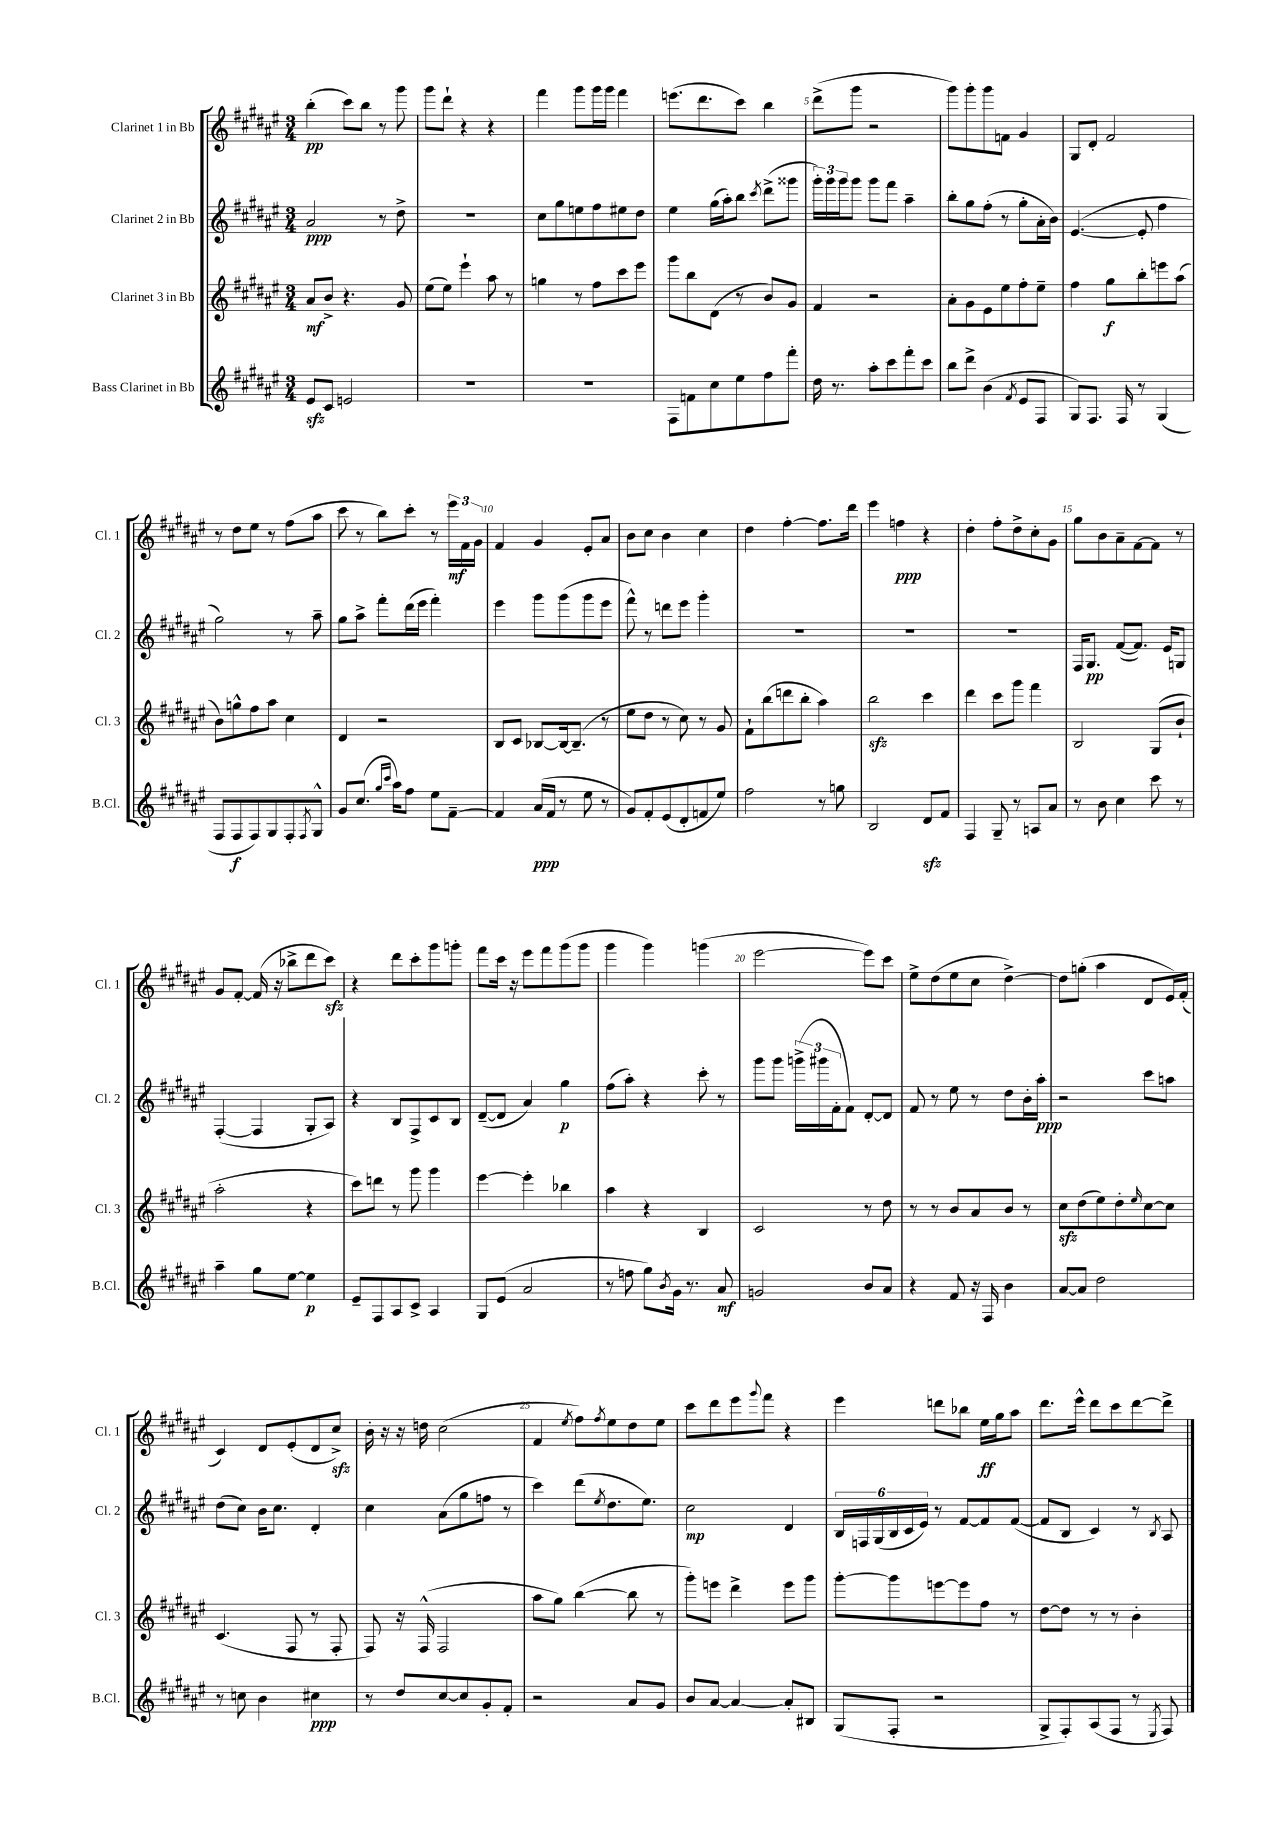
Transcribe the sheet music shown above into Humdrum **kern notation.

**kern	**kern	**kern	**kern
*staff4	*staff3	*staff2	*staff1
*clefG2	*clefG2	*clefG2	*clefG2
*k[f#c#g#d#a#e#]	*k[f#c#g#d#a#e#]	*k[f#c#g#d#a#e#]	*k[f#c#g#d#a#e#]
*M3/4	*M3/4	*M3/4	*M3/4
8e#	8a#	2a#	(4bb'
8c#	8b^	.	.
2e	4.r	.	8ccc#)
.	.	.	8bb
.	.	8r	8r
.	8g#	8dd#^	8ggg#
=	=	=	=
2.r	(8ee#	2.r	8ggg#
.	8ee#)	.	8ddd#`
.	4eee#`	.	4r
.	8aa#	.	4r
.	8r	.	.
=	=	=	=
2.r	4gg	8cc#	4fff#
.	.	8gg#	.
.	8r	8ee	8ggg#
.	8ff#	8ff#	16ggg#
.	.	.	16ggg#
.	8ccc#	8ee#	4fff#
.	8eee#	8dd#	.
=	=	=	=
8F#	8ggg#	4ee#	(8.eee
8f	8bb	.	.
.	.	.	8.ddd#
8cc#	(8d#	(16gg#	.
.	.	16aa#')	.
8ee#	8r	8bb	8ccc#)
.	.	8qccc#	.
8ff#	8b)	(8ddd#^	4bb
8fff#'	8g#	8ggg##	.
=	=	=	=
16dd#	4f#	24ggg#')	(8ddd#^
.	.	24ggg#	.
8.r	.	.	.
.	.	24ggg#	.
.	.	8ggg#	8ggg#
8aa#'	2r	8ggg#	2r
8ccc#	.	8fff#	.
8fff#'	.	4aa#~	.
8ccc#	.	.	.
=	=	=	=
8bb	8a#'	8bb'	8ggg#)
8ddd#^	8g#	8gg#	8ggg#'
(4b	8e#	(8ff#'	8ggg#
.	8ee#	8r	8f
8qf#	.	.	.
8e#	8ff#'	8gg#'	4g#
8F#	8ee#~	16a#'	.
.	.	16b)	.
=	=	=	=
8G#)	4ff#	([4.e#	8G#
8.F#	.	.	8d#'
.	8gg#	.	2f#
16F#	.	.	.
8r	8bb'	8e#']	.
(4G#	8eee	4ff#	.
.	(8aa#	.	.
=	=	=	=
8F#	8b)	2gg#)	8r
8F#	8gg^^	.	8dd#
8F#)	8ff#	.	8ee#
8G#	8aa#	.	8r
8F#'	4cc#	8r	(8ff#
8qF#	.	.	.
8G#^^	.	8aa#~	8aa#
=	=	=	=
8g#	4d#	8gg#	8ccc#
(8.cc#	.	8aa#^	8r
.	2r	8fff#'	8bb)
16qqgg#	.	.	.
16qqccc#	.	.	.
16aa#)	.	.	.
8ff#	.	(16ddd#	8ccc#'
.	.	16eee#	.
8ee#	.	4fff#')	8r
[8f#~	.	.	24eee#
.	.	.	24f#
.	.	.	24g#
=	=	=	=
4f#]	8B	4eee#	4f#
.	8c#	.	.
(16a#	[8B-	8ggg#	4g#
16f#	.	.	.
8r	16B-_	(8ggg#	.
.	(8.B-~]	.	.
8ee#	.	8ggg#	8e#'
8r	8r	8eee#	8a#
=	=	=	=
8g#)	8ee#	8fff#^^)	8b
8f#'	8dd#	8r	8cc#
(8e#	8r	8ddd	4b
8d#'	8cc#)	8eee#	.
8f	8r	4ggg#'	4cc#
8ee#)	8g#	.	.
=	=	=	=
2ff#	8f#`	2.r	4dd#
.	(8bb	.	.
.	8ddd	.	[4ff#'
.	8bb'	.	.
8r	4aa#)	.	8.ff#]
8gg	.	.	.
.	.	.	16ddd#
=	=	=	=
2B	2bb	2.r	4eee#
.	.	.	4ff
8d#	4ccc#	.	4r
8f#	.	.	.
=	=	=	=
4F#	4ddd#	2.r	4dd#'
8G#~	8ccc#	.	8ff#'
8r	8ggg#	.	8dd#^
8A	4fff#	.	8cc#'
8a#	.	.	8g#
=	=	=	=
8r	2B	16F#	8gg#
.	.	8.G#	.
8b	.	.	8b
4cc#	.	([8f#	8a#~
.	.	8.f#])	[8f#
8ccc#	(8G#	.	8f#]
.	.	16e#	.
8r	8b`	8G	8r
=	=	=	=
4aa#~	2aa#'	([4F#'	8g#
.	.	.	[8f#'
8gg#	.	4F#]	(16f#]
.	.	.	16r
[8ee#	.	.	8bb-^
4ee#]	4r	8G#'	8ddd#
.	.	8A#)	8ccc#)
=	=	=	=
8e#~	8ccc#)	4r	4r
8F#	8ddd	.	.
8A#	8r	8B	8ddd#
8c#^	8ggg#	8F#^	8ccc#'
4A#	4ggg#	8c#	8ggg#
.	.	8B	8ggg'
=	=	=	=
8G#	[4eee#	([8d#~	8fff#
(8e#	.	8d#]	16ccc#
.	.	.	16r
2a#	4eee#']	4a#)	8eee#
.	.	.	8fff#
.	4bb-	4gg#	(8ggg#
.	.	.	8ggg#
=	=	=	=
8r	4aa#	(8ff#	4ggg#
8ff	.	8aa#')	.
8gg#)	4r	4r	4ggg#)
8qb	.	.	.
16g#	.	.	.
8.r	.	.	.
.	4B	8ccc#'	(4ggg
8a#	.	8r	.
=	=	=	=
2g	2c#	8ggg#	[2eee#
.	.	8ggg#	.
.	.	(24ggg^	.
.	.	24ggg#	.
.	.	24f#'	.
.	.	8f#)	.
8b	8r	[8d#'	8eee#])
8a#	8dd#	8d#]	8ccc#
=	=	=	=
4r	8r	8f#	8ee#^
.	8r	8r	(8dd#
8f#	8b	8ee#	8ee#
16r	8a#	8r	8cc#
16F#	.	.	.
4b	8b	8dd#	[4dd#^)
.	8r	16b'	.
.	.	16aa#'	.
=	=	=	=
[8a#	8cc#	2r	8dd#]
8a#]	(8dd#	.	(8gg'
2dd#	8ee#)	.	4aa#
.	8dd#'	.	.
.	16qqee#	.	.
.	[8cc#	8ccc#	8d#
.	8cc#]	8aa	16e#)
.	.	.	(16f#'
=	=	=	=
8r	(4.c#	(8dd#	4c#)
8cc	.	8cc#)	.
4b	.	16b	8d#
.	.	8.cc#	.
.	8F#	.	(8e#'
4cc#	8r	4d#'	8d#
.	8F#'	.	8cc#^)
=	=	=	=
8r	8F#)	4cc#	16b'
.	.	.	16r
8dd#	16r	.	16r
.	(16F#^^	.	16dd
[8cc#	2F#	(8a#	(2cc#
8cc#]	.	8gg#	.
8g#'	.	8ff	.
8f#'	.	8r	.
=	=	=	=
2r	8aa#	4ccc#)	4f#
.	8gg#)	.	.
.	.	.	8qee#
.	([4bb	(8ddd#	8ff#)
.	.	8qee#	8qff#
.	.	8.dd#	8ee#
8a#	8bb]	.	8dd#
.	.	8.ee#)	.
8g#	8r	.	8ee#
=	=	=	=
8b	8ggg#')	2cc#	8ccc#
[8a#	8eee	.	8ddd#
4a#_	4ddd#^	.	8eee#
.	.	.	8qqggg#
.	.	.	8fff#
8a#']	8eee	4d#	4r
8B#	8ggg#	.	.
=	=	=	=
(8G#	[8ggg#'	24B	4eee#
.	.	24F	.
.	.	(24G#	.
8F#'	8ggg#]	24B	.
.	.	24c#	.
.	.	24e#)	.
2r	[8eee	8r	8ddd
.	8eee]	[8f#	8bb-
.	8ff#	8f#]	16ee#
.	.	.	16gg#
.	8r	([8f#	8aa#
=	=	=	=
8G#^	[8dd#	8f#]	8.ddd#
8F#')	8dd#]	8B	.
.	.	.	16eee#^^
(8A#	8r	4c#)	8ddd#
8F#	8r	.	8ccc#
8r	4b'	8r	[8ddd#
8qE#	.	8qB	.
8F#)	.	8A#	8ddd#^]
==	==	==	==
*-	*-	*-	*-
